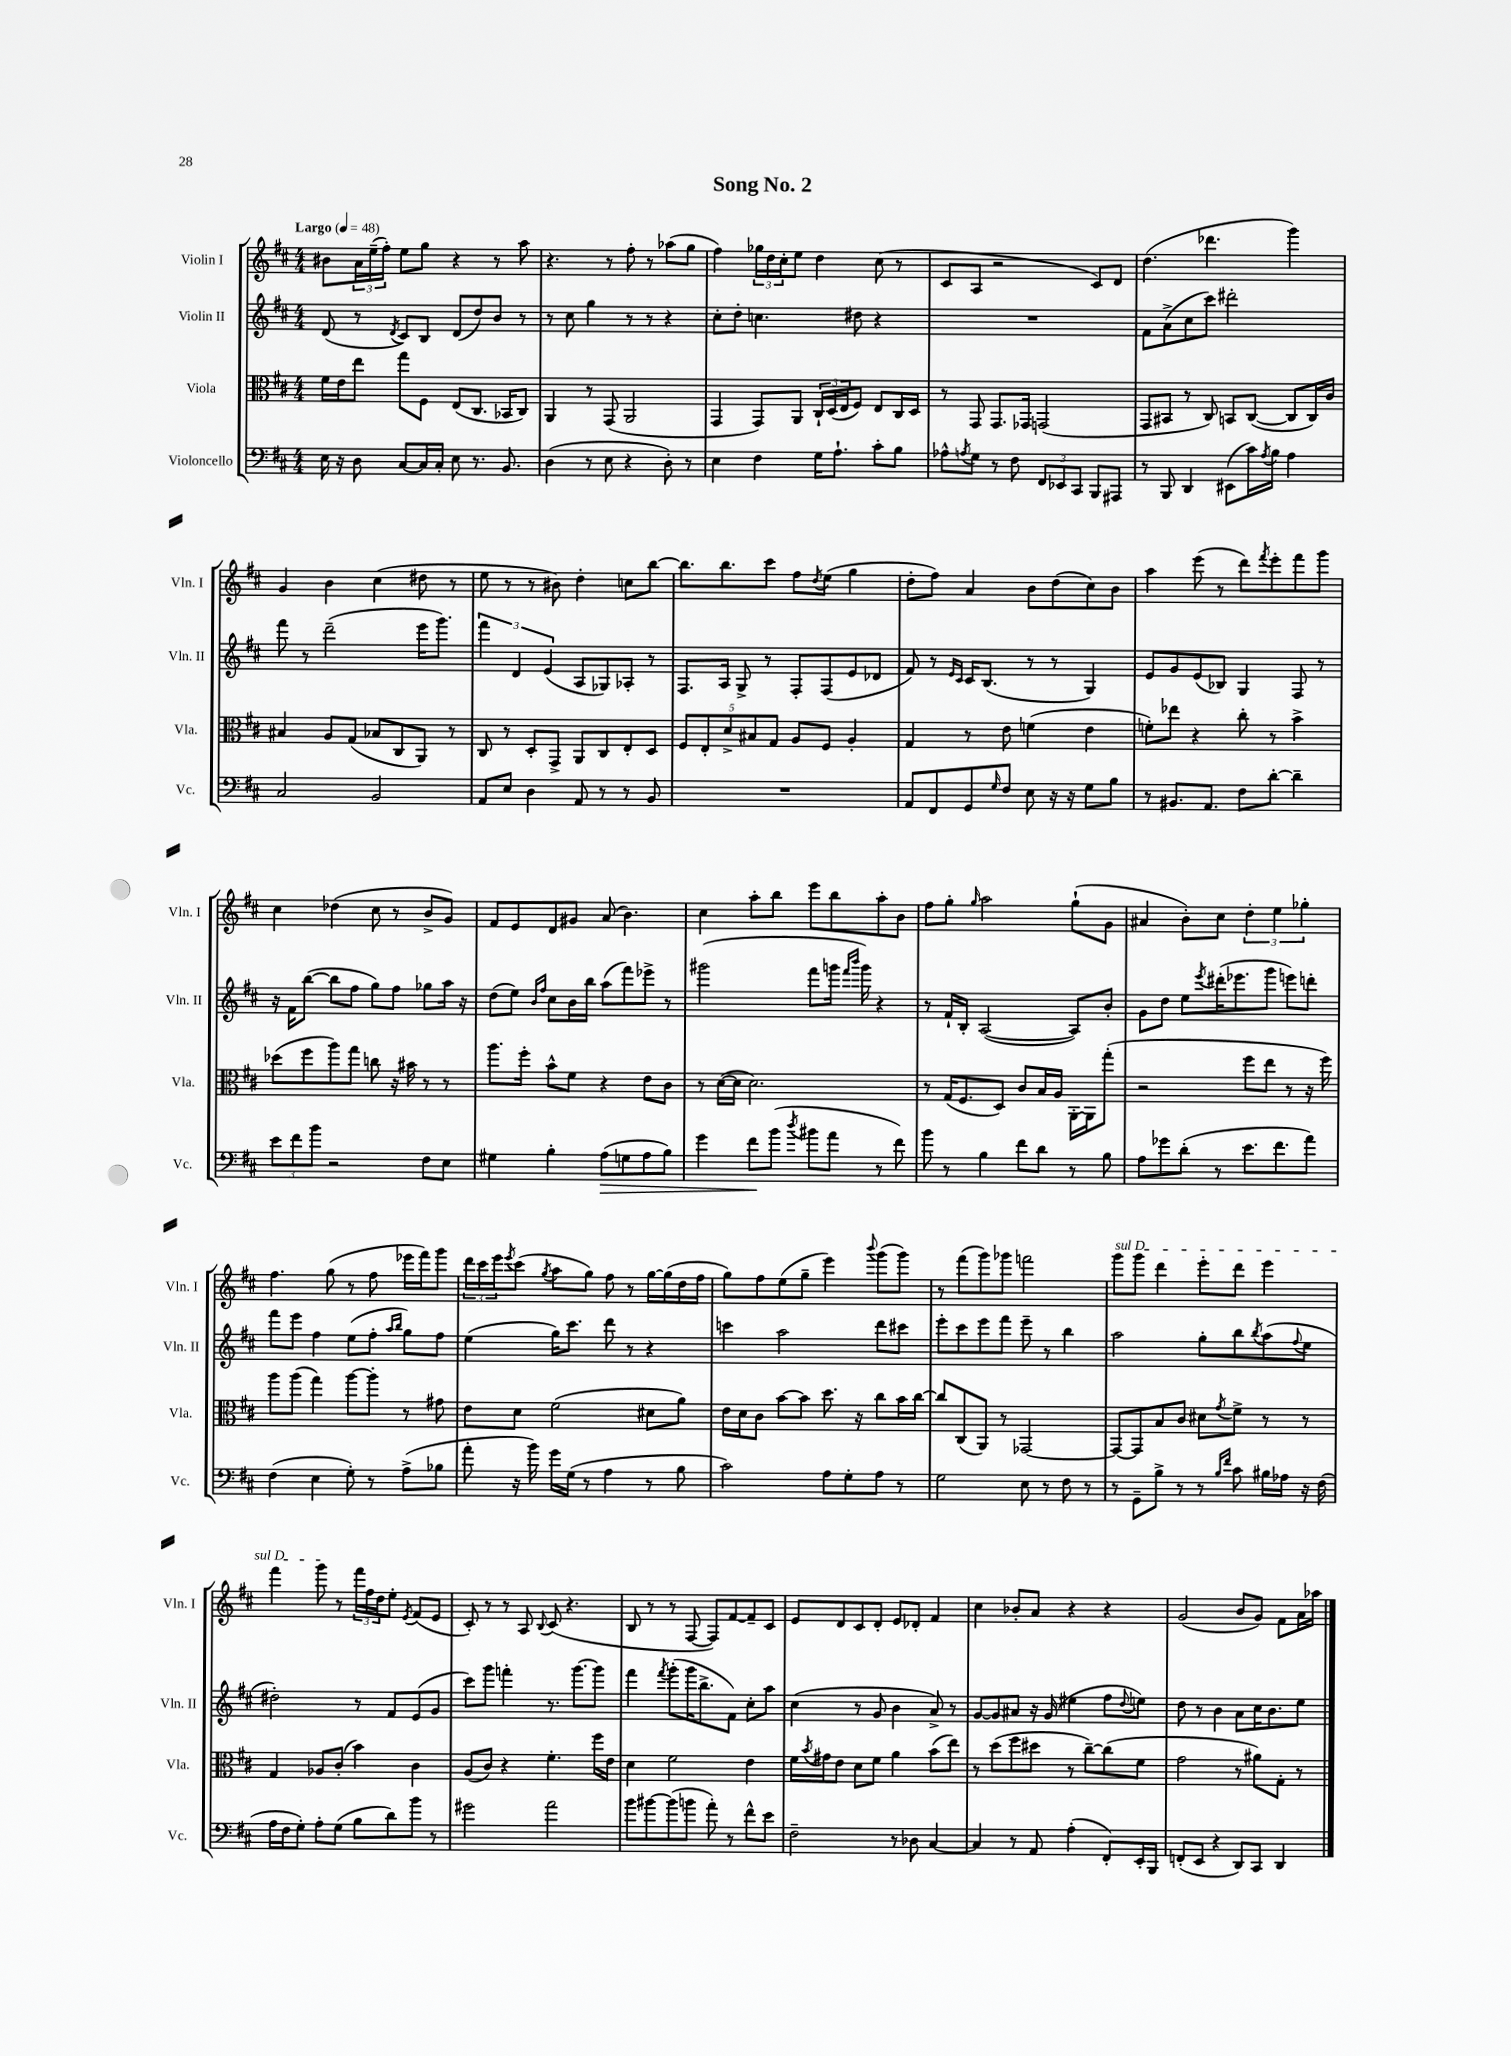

**kern	**kern	**kern	**kern
*staff4	*staff3	*staff2	*staff1
*clefF4	*clefC3	*clefG2	*clefG2
*k[f#c#]	*k[f#c#]	*k[f#c#]	*k[f#c#]
*M4/4	*M4/4	*M4/4	*M4/4
*MM48	*MM48	*MM48	*MM48
16E	16f#	(8d	8b#
16r	16e	.	.
8D	8ee	8r	24a
.	.	.	(24ee~
.	.	.	24ff#')
.	.	8qd	.
[8C#	8gg	8c#)	8ee
16C#]	8F#	8B	8gg
16C#'	.	.	.
8E	(8E	(8d	4r
8.r	8.C#	8dd)	.
.	.	8b	8r
8.BB	16BB-	.	.
.	8C#)	8r	8aa
=	=	=	=
(4D	4AA	8r	4.r
.	.	8cc#	.
8r	8r	4gg	.
8E	(8GG	.	8r
4r	2AA	8r	8ff#'
.	.	8r	8r
8D')	.	4r	(8aa-
8r	.	.	8gg
=	=	=	=
4E	4GG	8cc#'	4ff#)
.	.	8dd'	.
4F#	8GG)	4.cc	24gg-
.	.	.	24dd
.	.	.	24cc#'
.	8AA	.	8ee
16G	24C#`	.	4dd
.	(24D	.	.
8.A`	.	.	.
.	24E	.	.
.	8F#)	8dd#	.
8c#'	8E	4r	(8cc#
8B	16C#	.	8r
.	16D	.	.
=	=	=	=
8A-^^	8r	1r	8c#
8qA	.	.	.
8G	8GG	.	8A
8r	8.GG	.	2r
8F#	.	.	.
.	16GG-	.	.
12FF#	(2GG	.	.
12EE-	.	.	.
12CC#	.	.	.
8BBB	.	.	8c#)
8AAA#	.	.	8d
=	=	=	=
8r	8GG	8f#	(4.dd
8BBB	8BB#	(8a^	.
4DD	8r	8cc#	.
.	8C#)	8ccc#)	4.ddd-
(8EE#	8BB	2ddd#'	.
16c#)	([8C#	.	.
8qA	.	.	.
16B	.	.	.
4A	8C#]	.	4ggg)
.	16C#)	.	.
.	16c#	.	.
=	=	=	=
2C#	4B#	8fff#	4g
.	.	8r	.
.	8A	(2ddd~	4b
.	(8G	.	.
2BB	8B-	.	(4cc#
.	8C#	.	.
.	8AA)	16eee	8dd#
.	.	8.ggg)	.
.	8r	.	8r
=	=	=	=
8AA	8C#	6fff#	8ee
8E	8r	.	8r
.	.	6d	.
4D	8D'	.	8r
.	.	(6e	.
.	8GG^	.	8b#)
8AA	8AA	8A	4dd'
8r	8C#	8G-)	.
8r	8E'	8A-'	8cc
8BB	8D	8r	[8bb
=	=	=	=
1r	10F#	8.F#	8.bb]
.	10E'	.	.
.	.	16A	8.bb
.	10d^	.	.
.	.	8G^	.
.	10B#	.	.
.	.	8r	8ccc#
.	10G	.	.
.	8A	8F#'	8ff#
.	.	.	8qdd
.	8F#	(8F#	(8ee
.	4A'	8e	4gg
.	.	8d-	.
=	=	=	=
8AA	4G	8f#)	8dd'
8FF#	.	8r	8ff#)
.	.	16qqe	.
.	.	16qqc#	.
8GG	8r	16c#	4a
.	.	(8.B	.
16qqG	.	.	.
8F#	8e	.	.
8E	(4f	8r	8b
16r	.	8r	(8dd
16r	.	.	.
8G	4e	4G)	8cc#)
8B	.	.	8b
=	=	=	=
8r	8f')	8e	4aa
8.BB#	8ee-	8g	.
.	4r	(8e	(8eee
8.AA	.	.	.
.	.	8B-)	8r
8F#	8cc#'	4G	8ddd)
.	.	.	8qfff#
[8d'	8r	.	8eee'
4d~]	4b^	8F#	8fff#
.	.	8r	8ggg
=	=	=	=
12e	(8dd-	16r	4cc#
.	.	16f#	.
12f#	.	.	.
.	8ff#	([8bb	.
12b	.	.	.
2r	8aa)	8bb]	(4dd-
.	8gg	8ff#	.
.	8cc	8gg)	8cc#
.	16r	8ff#	8r
.	16b#	.	.
8F#	8r	8gg-	8b^
8E	8r	16aa	8g)
.	.	16r	.
=	=	=	=
4G#	8.aa	(8dd	8f#
.	.	8ee)	8e
.	16ff#'	.	.
.	.	16qqb	.
.	.	16qqff#	.
4B'	8b^^	8cc#	8d
.	8f#	16b	8g#
.	.	16bb	.
(8A	4r	(8aa	(8a
8G	.	8fff#)	4.b)
8A	8e	8eee-^	.
8B)	8c#	8r	.
=	=	=	=
4g	8r	(2ggg#	4cc#
.	([16d	.	.
.	16d]	.	.
8f#	2.d)	.	8aa'
(8b	.	.	8bb
8qdd	.	.	.
8b#	.	8fff#	8eee
8a	.	16ggg	8bb
.	.	16qqfff#	.
.	.	16qqbbb	.
.	.	16ggg)	.
8r	.	4r	8aa'
8f#)	.	.	8b
=	=	=	=
8b	8r	8r	8ff#
8r	(16G	16f#`	8gg'
.	8.F#	16B'	.
.	.	.	16qqgg
4B	.	([2A	2aa
.	8D)	.	.
8f#	8c#	.	.
8d	16B	.	.
.	16A	.	.
8r	[16AA'	8A])	(8gg`
.	16AA]	.	.
8B	(8gg'	8b'	8g
=	=	=	=
8A	2r	8g	4a#
8g-	.	8dd	.
(8d'	.	8ee	8b')
.	.	8qeee	.
8r	.	(16ddd#'	8cc#
.	.	8.eee-	.
8.e	8ff#	.	6dd'
.	8ee	8ggg	.
.	.	.	6ee
8.f#	.	.	.
.	8r	8eee)	.
.	.	.	6gg-'
8a)	16r	8ddd'	.
.	16ff#)	.	.
=	=	=	=
(4F#	8aa	8fff#	4.ff#
.	(8aa	8eee	.
4E	4gg)	4ff#	.
.	.	.	(8gg
8G')	[8aa	(8ee	8r
8r	8aa']	8ff#'	8ff#
.	.	16qqaa	.
.	.	16qqbb	.
(8A^	8r	8gg)	16eee-
.	.	.	16fff#)
8B-	8g#	8ff#	8ggg
=	=	=	=
8a'	8e	(4ee	24ddd
.	.	.	24ccc#
.	.	.	24eee
.	.	.	8qeee
16r	8d	.	(8ccc#
16b)	.	.	.
.	.	.	8qgg
16g	(2f#	16gg)	8aa
(16G	.	8.ccc#	.
8r	.	.	8gg)
4A	.	8ddd	8ff#
.	.	8r	8r
8r	8d#	4r	[16gg
.	.	.	(16gg]
8B	8a)	.	16dd
.	.	.	16ff#
=	=	=	=
2c#)	16e	4ccc	8gg)
.	16d	.	.
.	8c#	.	8ff#
.	[8b	2aa	(8ee
.	8b]	.	8gg~
8A	8.dd	.	4eee)
8G'	.	.	.
.	16r	.	.
.	.	.	8qqbbb
8A	8cc#	8ddd	(8ggg
8r	16b	8ccc#	8ggg)
.	[16cc#	.	.
=	=	=	=
2G	8cc#]	8eee'	8r
.	(8C#	8ccc#	(8fff#
.	8AA)	8eee	8ggg)
.	8r	8fff#	8ggg-
8E	[2GG-	8eee~	2fff
8r	.	8r	.
8F#	.	4bb	.
8r	.	.	.
=	=	=	=
8r	8GG-_	2aa	8ggg
8GG~	8GG-]	.	8ggg
8B^	8B	.	4ddd
8r	8c#	.	.
8r	8d#	8gg'	8eee'
16qqB	.	.	.
16qqf#	8qg	.	.
8c#	8f#^	8bb	8ddd
.	.	8qbb	.
16B#	8r	(8aa	4eee
16A-	.	.	.
.	.	8qqff#	.
16r	8r	8ee	.
(16F#	.	.	.
=	=	=	=
16A	4G	2dd#')	4fff#
16F#	.	.	.
8G')	.	.	.
8A'	8A-	.	8ggg
(8G	(8c#'	.	8r
8B	4b)	8r	24fff#
.	.	.	24ff#
.	.	.	24dd
8d)	.	8f#	8ee'
.	.	.	8qe
8b	4c#	(8e	(8f#
8r	.	8g	8e
=	=	=	=
2g#	(8A	8ccc#)	8c#')
.	8c#)	8ggg	8r
.	4r	4fff'	8r
.	.	.	8A
.	.	.	8qqB
2a	4.f#'	8.r	(8c#
.	.	.	4.r
.	.	[8.ggg	.
.	16ff#	8ggg]	.
.	16e	.	.
=	=	=	=
8b	4d	4fff#	8B
[8b#	.	.	8r
.	.	8qfff#	.
(8b#]	2f#	(8ggg'	8r
8b	.	16ggg	[8F#
.	.	8.bb^	.
8a')	.	.	8F#])
8r	.	8f#)	[8f#
8f#^^	4e	8cc#'	8f#~]
8e	.	8aa	8c#
=	=	=	=
2F#~	16f#	(4cc#	8e
.	8qb	.	.
.	16g#	.	.
.	8e	.	8d
.	8d	8r	8c#
.	8f#	8g	8d'
8r	4a	4b	8e
8D-	.	.	8d-'
[4C#	(8b	8a^)	4f#
.	8ee)	8r	.
=	=	=	=
4C#]	8r	[8g	4cc#
.	(8dd	8g]	.
8r	8ff#	8a#	8b-'
8AA	8dd#	16r	8a
.	.	(16g	.
(4A'	8r	4ee#	4r
.	[8cc#~)	.	.
8FF#')	(8cc#]	8ff#	4r
.	.	8qqdd	.
16EE'	8f#	8ee)	.
16BBB	.	.	.
=	=	=	=
(8FF'	2g	8dd	(2g
8EE	.	8r	.
4r	.	4b	.
8DD)	8r	8a	8b
8CC#	8a#)	16cc#	8g)
.	.	8.b	.
4DD	8G'	.	8f#
.	8r	8ee	16a
.	.	.	16aa-
==	==	==	==
*-	*-	*-	*-
